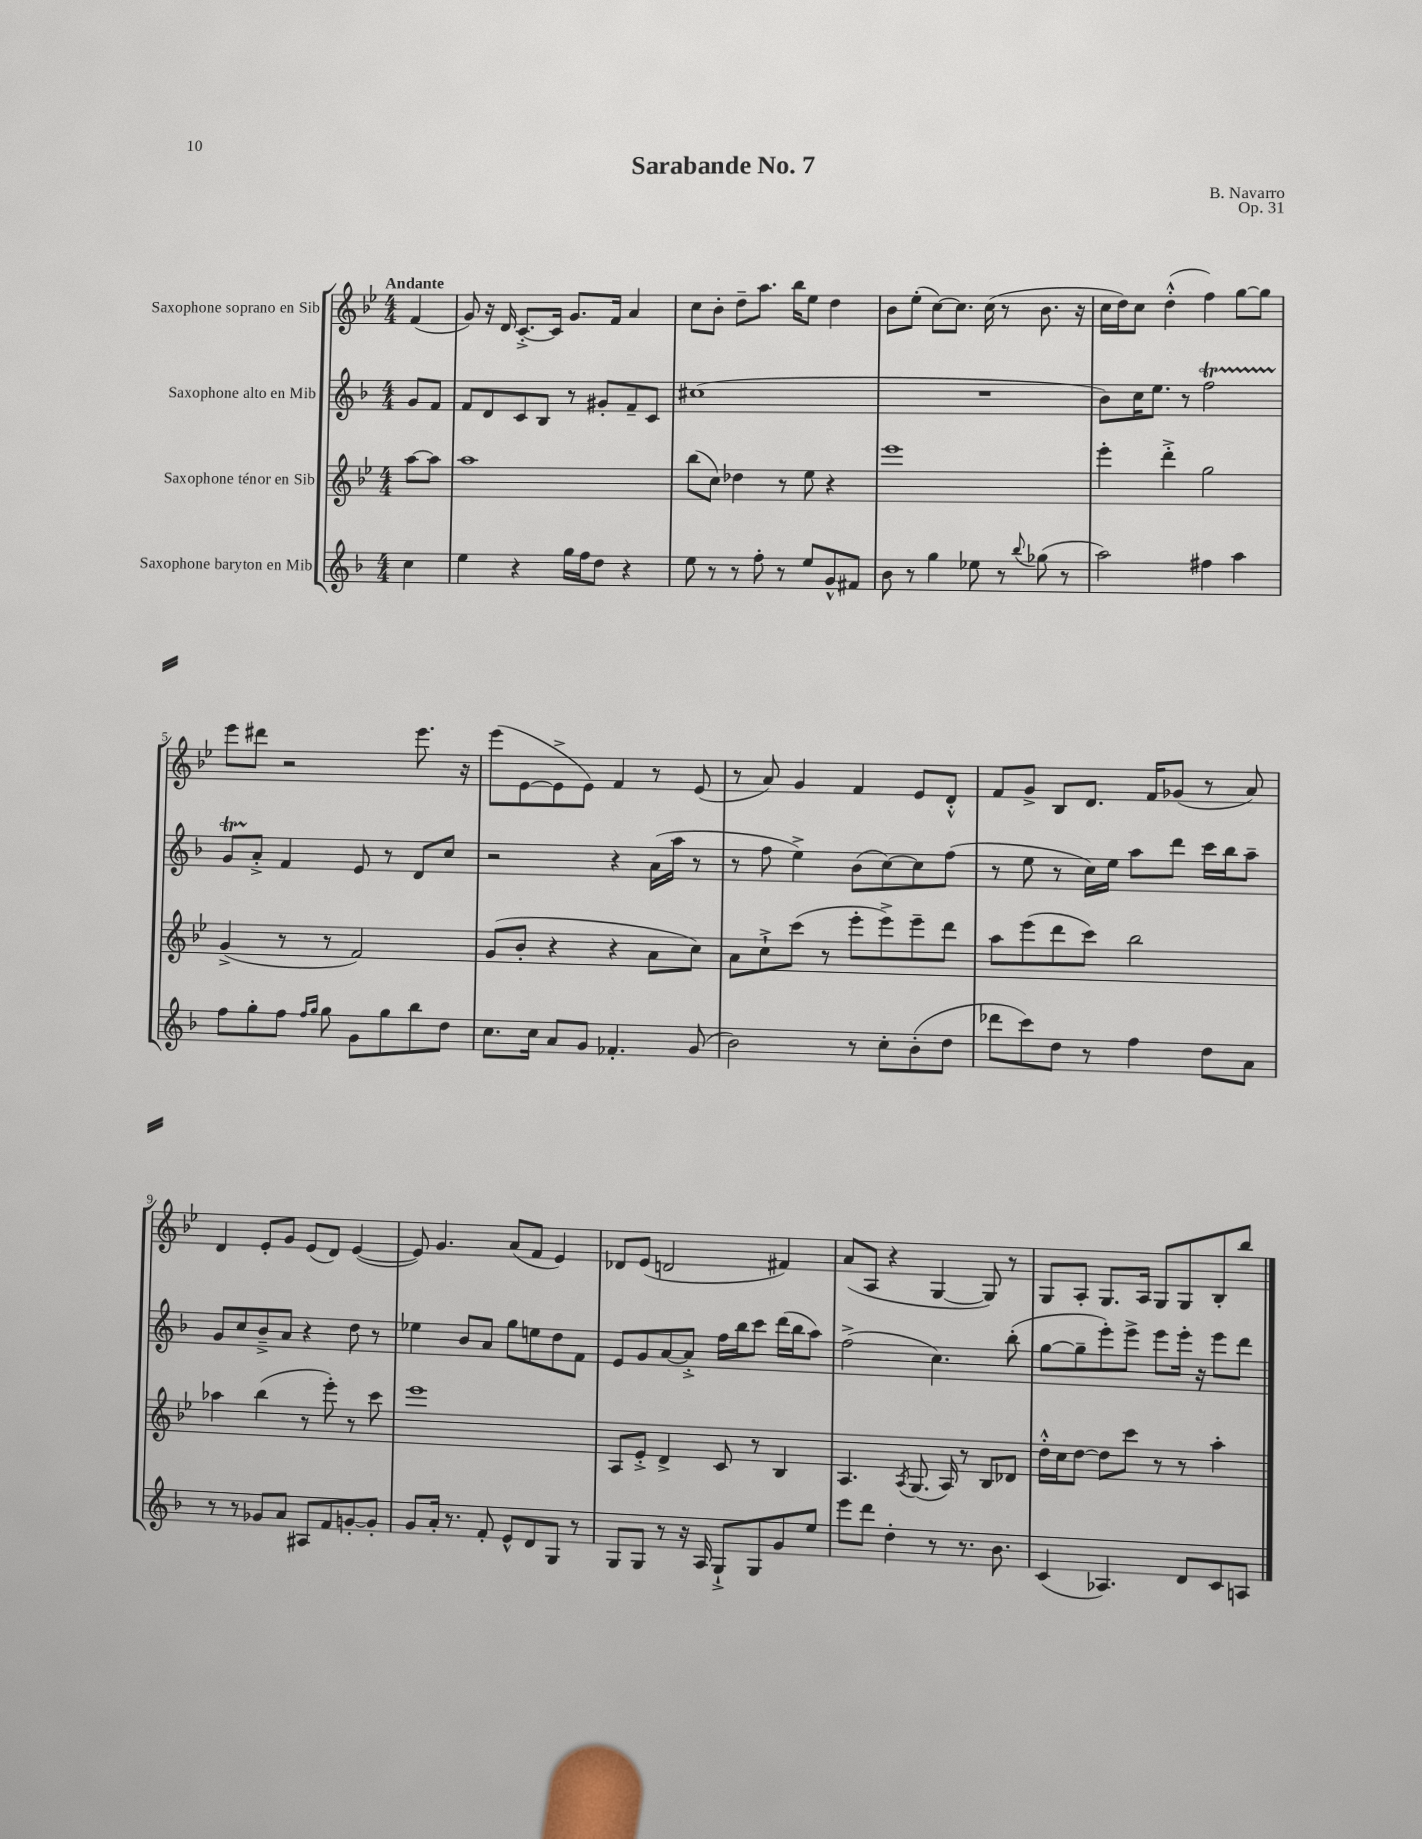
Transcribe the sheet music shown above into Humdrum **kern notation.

**kern	**kern	**kern	**kern
*staff4	*staff3	*staff2	*staff1
*clefG2	*clefG2	*clefG2	*clefG2
*k[b-]	*k[b-e-]	*k[b-]	*k[b-e-]
*M4/4	*M4/4	*M4/4	*M4/4
4cc	[8aa	8g	(4f
.	8aa]	8f	.
=	=	=	=
4ee	1aa	8f	8g)
.	.	8d	16r
.	.	.	16d
4r	.	8c	[8.c'^
.	.	8B-	.
.	.	.	16c]
16gg	.	8r	8.g
16ff	.	.	.
8dd	.	8g#'	.
.	.	.	16f
4r	.	8f~	4a
.	.	8c	.
=	=	=	=
8ee	(8bb-	(1cc#	8cc
8r	8cc)	.	8b-'
8r	4dd-	.	8dd~
8ff'	.	.	8.aa
8r	8r	.	.
.	.	.	16bb-
8ee	8ee-	.	8ee-
8g^^	4r	.	4dd
8f#	.	.	.
=	=	=	=
8b-	1eee-	1r	8b-
8r	.	.	(8ee-'
4gg	.	.	[8cc)
.	.	.	8.cc]
8ee-	.	.	.
.	.	.	(16cc
8r	.	.	8r
8qqbb-	.	.	.
(8gg-	.	.	8.b-
8r	.	.	.
.	.	.	16r
=	=	=	=
2aa)	4eee-'	8b-)	16cc
.	.	.	16dd)
.	.	16cc	8cc
.	.	8.ee	.
.	4ddd'^	.	(4dd'^^
.	.	8r	.
4ff#	2gg	2ff	4ff)
4aa	.	.	[8gg
.	.	.	8gg]
=	=	=	=
8ff	(4g^	8g	8eee-
8gg'	.	8a'^	8ddd#
8ff	8r	4f	2r
16qqff	.	.	.
16qqgg	.	.	.
8gg	8r	.	.
8g	2f)	8e	.
8gg	.	8r	.
8bb-	.	8d	8.eee-
8dd	.	8cc	.
.	.	.	16r
=	=	=	=
8.cc	(8g	2r	(8eee-
.	8b-'	.	[8e-
16cc	.	.	.
8a	4r	.	8e-^]
8g	.	.	8e-)
4.f-'	4r	4r	4f
.	8a	(16a	8r
.	.	16aa	.
(8g	8cc)	8r	(8e-
=	=	=	=
2b-)	8a	8r	8r
.	8cc`^	8ff	8a)
.	(8ccc	4ee^)	4g
.	8r	.	.
8r	8eee-'	(8b-	4f
8cc'	8eee-^)	[8cc)	.
(8b-'	8eee-~	8cc]	8e-
8dd	8ddd	(8ff	8d'^^
=	=	=	=
8ddd-	8aa	8r	8f
8ccc)	(8eee-	8ee	8g^
8dd	8ddd	8r	8B-
8r	8ccc)	16cc)	8.d
.	.	16ee	.
4ff	2bb-	8aa	.
.	.	.	16f
.	.	8ddd	(8g-
8dd	.	16ccc	8r
.	.	16bb-	.
8a	.	8aa~	8a)
=	=	=	=
8r	4aa-	8g	4d
8r	.	8cc	.
8g-	(4bb-	8b-~^	8e-'
8a	.	8a	8g
8A#	8r	4r	(8e-
8f	8eee-')	.	8d)
[8g'	8r	8dd	([4e-
8g']	8ccc	8r	.
=	=	=	=
8g	1eee-	4ee-	8e-])
16a'	.	.	4.g
8.r	.	.	.
.	.	8b-	.
8f'	.	8a	.
8e^^	.	8gg	(8a
8d	.	8ee	8f
8G	.	8dd	4e-)
8r	.	8f	.
=	=	=	=
8G	8A	8e	8d-
8G	8e-'^	8g	(8e-
8r	4d^	[8a	2d
16r	.	8a'^]	.
16A	.	.	.
8G`^	8c	16ff	.
.	.	16bb-	.
8G	8r	8ccc	.
8g	4B-	(16ddd	4f#)
.	.	16bb-	.
8ee	.	8aa)	.
=	=	=	=
8eee	4.A	(2ff^	(8a
8ddd	.	.	8A
4dd'	.	.	4r
.	8qA	.	.
.	(8.G	.	.
8r	.	4.cc)	[4G
.	16A)	.	.
8.r	8r	.	.
.	8B-	.	8G])
8.b-	.	.	.
.	8d-	(8bb-'	8r
=	=	=	=
(4c	16dd'^^	[8gg	8G
.	16cc	.	.
.	[8dd	8gg~]	8A'
4.A-)	8dd]	8eee')	8.G
.	8ccc	8eee^	.
.	.	.	16A
.	8r	8eee	8G
8d	8r	16eee'	8G
.	.	16r	.
8c	4aa'	8eee	8B-'
8A	.	8ddd	8bb-
==	==	==	==
*-	*-	*-	*-
